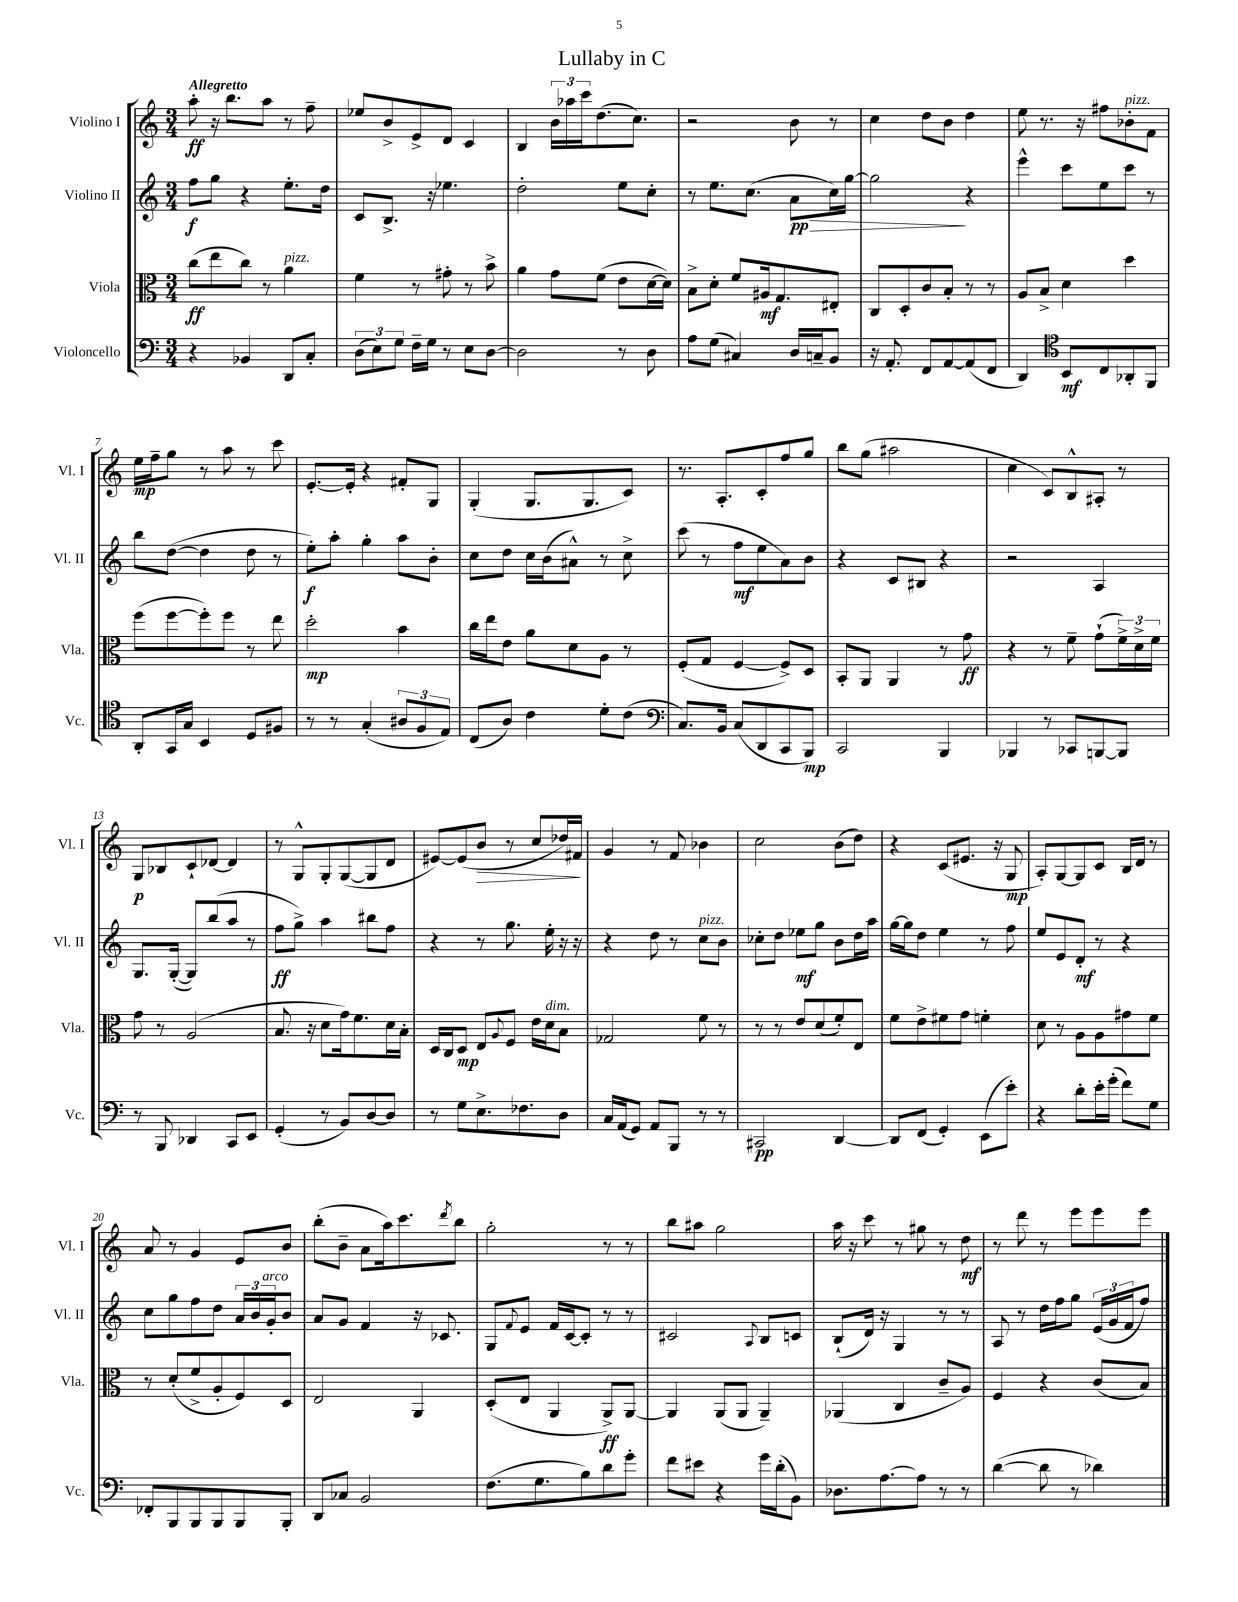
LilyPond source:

\header { title = "Lullaby in C" }
<<
\new StaffGroup <<
\new Staff = "s0" \with { instrumentName = "Violino I" shortInstrumentName = "Vl. I" } {
    \clef treble \key c \major \numericTimeSignature \time 3/4 \tempo "Allegretto"
    a''8-.\ff r16 b''8. a''8 r8 f''8-- |
    ees''8 b'8-> e'8-> d'8 c'4 |
    b4 \tuplet 3/2 { b'16 aes''16 c'''16 } d''8.( c''8.) |
    r2 b'8 r8 |
    c''4 d''8 b'8 d''4 |
    e''8 r8. r16 fis''8 bes'8-.^\markup { \italic "pizz." } f'8 |
    e''16\mp f''16-- g''8 r8 a''8 r8 c'''8 |
    e'8.~-. e'16-. r4 fis'8-. g8 |
    g4-.( g8. g8. c'8) |
    r8. a8.-. c'8-. f''8 g''8 |
    b''8 g''8( ais''2 |
    c''4 c'8) b8-^ ais8-. r8 |
    g8\p bes8 c'8-! des'8~ des'4 |
    r8 g8-^ g8-. g8~( g8 d'8 |
    eis'8~) eis'8( b'8\> r8 c''8 des''16) fis'16\! |
    g'4 r8 f'8 bes'4 |
    c''2 b'8( d''8) |
    r4 c'8( eis'8. r16 g8\mp |
    a8-.) g8~ g8 c'8 b16 d'16 r8 |
    a'8 r8 g'4 e'8 b'8 |
    b''8-.( b'8-- a'8 a''16) c'''8. \acciaccatura { d'''8 } b''8 |
    g''2-. r8 r8 |
    b''8 ais''8 g''2 |
    a''16 r16 c'''8 r8 gis''8 r8 d''8\mf |
    r8 d'''8 r8 e'''8 e'''8 e'''8 \bar "|." |
}
\new Staff = "s1" \with { instrumentName = "Violino II" shortInstrumentName = "Vl. II" } {
    \clef treble \key c \major \numericTimeSignature \time 3/4
    f''8\f g''8 r4 e''8.-. d''16 |
    c'8 b8.-> r16 ees''4. |
    d''2-. e''8 c''8-. |
    r8 e''8. c''8.( a'8\pp\> c''16) g''16~ |
    g''2\! r4 |
    e'''4-^ c'''8 e''8 c'''8 r8 |
    b''8 d''8~( d''4 d''8 r8 |
    e''8-.\f) a''8-. g''4-. a''8 b'8-. |
    c''8 d''8 c''16 b'16( ais'8-^) r8 c''8-> |
    c'''8( r8 f''8\mf e''8 a'8) b'8 |
    r4 c'8 bis8 r4 |
    r2 a4 |
    g8. g16~-.( g8) b''8( a''8 r8 |
    f''8\ff g''8->) a''4 bis''8 f''8 |
    r4 r8 g''8. e''16-. r16 r16 |
    r4 d''8 r8 c''8^\markup { \italic "pizz." } b'8 |
    ces''8-. d''8 ees''8\mf g''8 b'8 d''16 a''16 |
    g''16~ g''16 d''8 e''4 r8 f''8 |
    e''8 e'8 d'8-.\mf r8 r4 |
    c''8 g''8 f''8 d''8 \tuplet 3/2 { a'16 b'16 g'16-.^\markup { \italic "arco" } } b'8 |
    a'8 g'8 f'4 r16 ces'8. |
    g8 \appoggiatura { f'8 } e'8 f'16 c'16~ c'8-. r8 r8 |
    cis'2 \appoggiatura { a8 } b8 c'8 |
    b8-!( d'16) r16 g4 r8 r8 |
    a8 r8 d''16 f''16 g''8 \tuplet 3/2 { e'16( g'16 f'16 } f''8) \bar "|." |
}
\new Staff = "s2" \with { instrumentName = "Viola" shortInstrumentName = "Vla." } {
    \clef alto \key c \major \numericTimeSignature \time 3/4
    c''8\ff( e''8 c''8) r8 a'4^\markup { \italic "pizz." } |
    f'4 r8 gis'8-. r8 b'8-> |
    a'4 g'8 f'8( e'8 d'16~ d'16) |
    b8-> d'8-. f'8 ais16\mf g8. eis8-. |
    c8 d8-. c'8 b8-. r8 r8 |
    a8 b8-> d'4 d''4 |
    f''8( f''8~ f''8-.) f''8 r8 e''8 |
    d''2-.\mp b'4 |
    c''16 e''16 e'8 a'8 d'8 a8 r8 |
    f8-.( g8 f4~ f8->) d8 |
    b,8-. a,8 a,4 r8 g'8\ff |
    r4 r8 f'8-- g'8-!( \tuplet 3/2 { f'16->) d'16-> f'16 } |
    g'8 r8 a2( |
    b8. r16 d'8 g'16) f'8. d'16 b16-. |
    d16 c16 d8\mp e8 \appoggiatura { a8 } f8 e'16 d'16^\markup { \italic "dim." } b8 |
    ges2 f'8 r8 |
    r8 r8 e'8 d'8( f'8-.) e8 |
    f'8 e'8-> fis'8 g'8 f'4-. |
    d'8 r8 a8 a8 gis'8 f'8 |
    r8 d'8-.( f'8-> a8-. f8) d8 |
    e2 a,4 |
    d8-.( e8 a,4 a,8->\ff) a,8~ |
    a,4 a,8( a,8 a,4--) |
    aes,4( c4 c'8-- a8) |
    f4 r4 c'8( b8) \bar "|." |
}
\new Staff = "s3" \with { instrumentName = "Violoncello" shortInstrumentName = "Vc." } {
    \clef bass \key c \major \numericTimeSignature \time 3/4
    r4 bes,4 d,8 c8-. |
    \tuplet 3/2 { d8( e8) g8 } f16-- g16 r8 e8 d8~ |
    d2 r8 d8 |
    a8 g8( cis4) d16 c16-- b,8 |
    r16 a,8.-. f,8 a,8~ a,8( f,8 |
    d,4) \clef tenor b,8\mf c8 aes,8-. f,8 |
    a,8-. g,16 g16 b,4 d8 fis8 |
    r8 r8 g4-.( \tuplet 3/2 { ais8 f8 e8) } |
    c8( a8) c'4 d'8-. c'8( |
    \clef bass c8.) b,16 c8( d,8 c,8 b,,8\mp) |
    c,2 b,,4 |
    bes,,4 r8 ces,8 b,,8~ b,,8 |
    r8 b,,8 des,4 c,8 e,8 |
    g,4-.( r8 b,8) d8~ d8 |
    r8 g8 e8.-> fes8. d8 |
    c16 a,16( g,8) a,8 b,,8 r8 r8 |
    cis,2\pp d,4~ |
    d,8 f,8( g,4-.) e,8( e'8-.) |
    r4 d'8-. e'16-. g'16-.( f'8) g8 |
    fes,8-. b,,8 b,,8 b,,8 b,,8 b,,8-. |
    d,8 ces8 b,2 |
    f8.( g8. b8) d'8 g'8-. |
    f'8 eis'8 r4 g'16 d'16-.( b,8) |
    des8. a8.~ a8 r8 r8 |
    d'4~( d'8 r8 des'4) \bar "|." |
}
>>
>>
